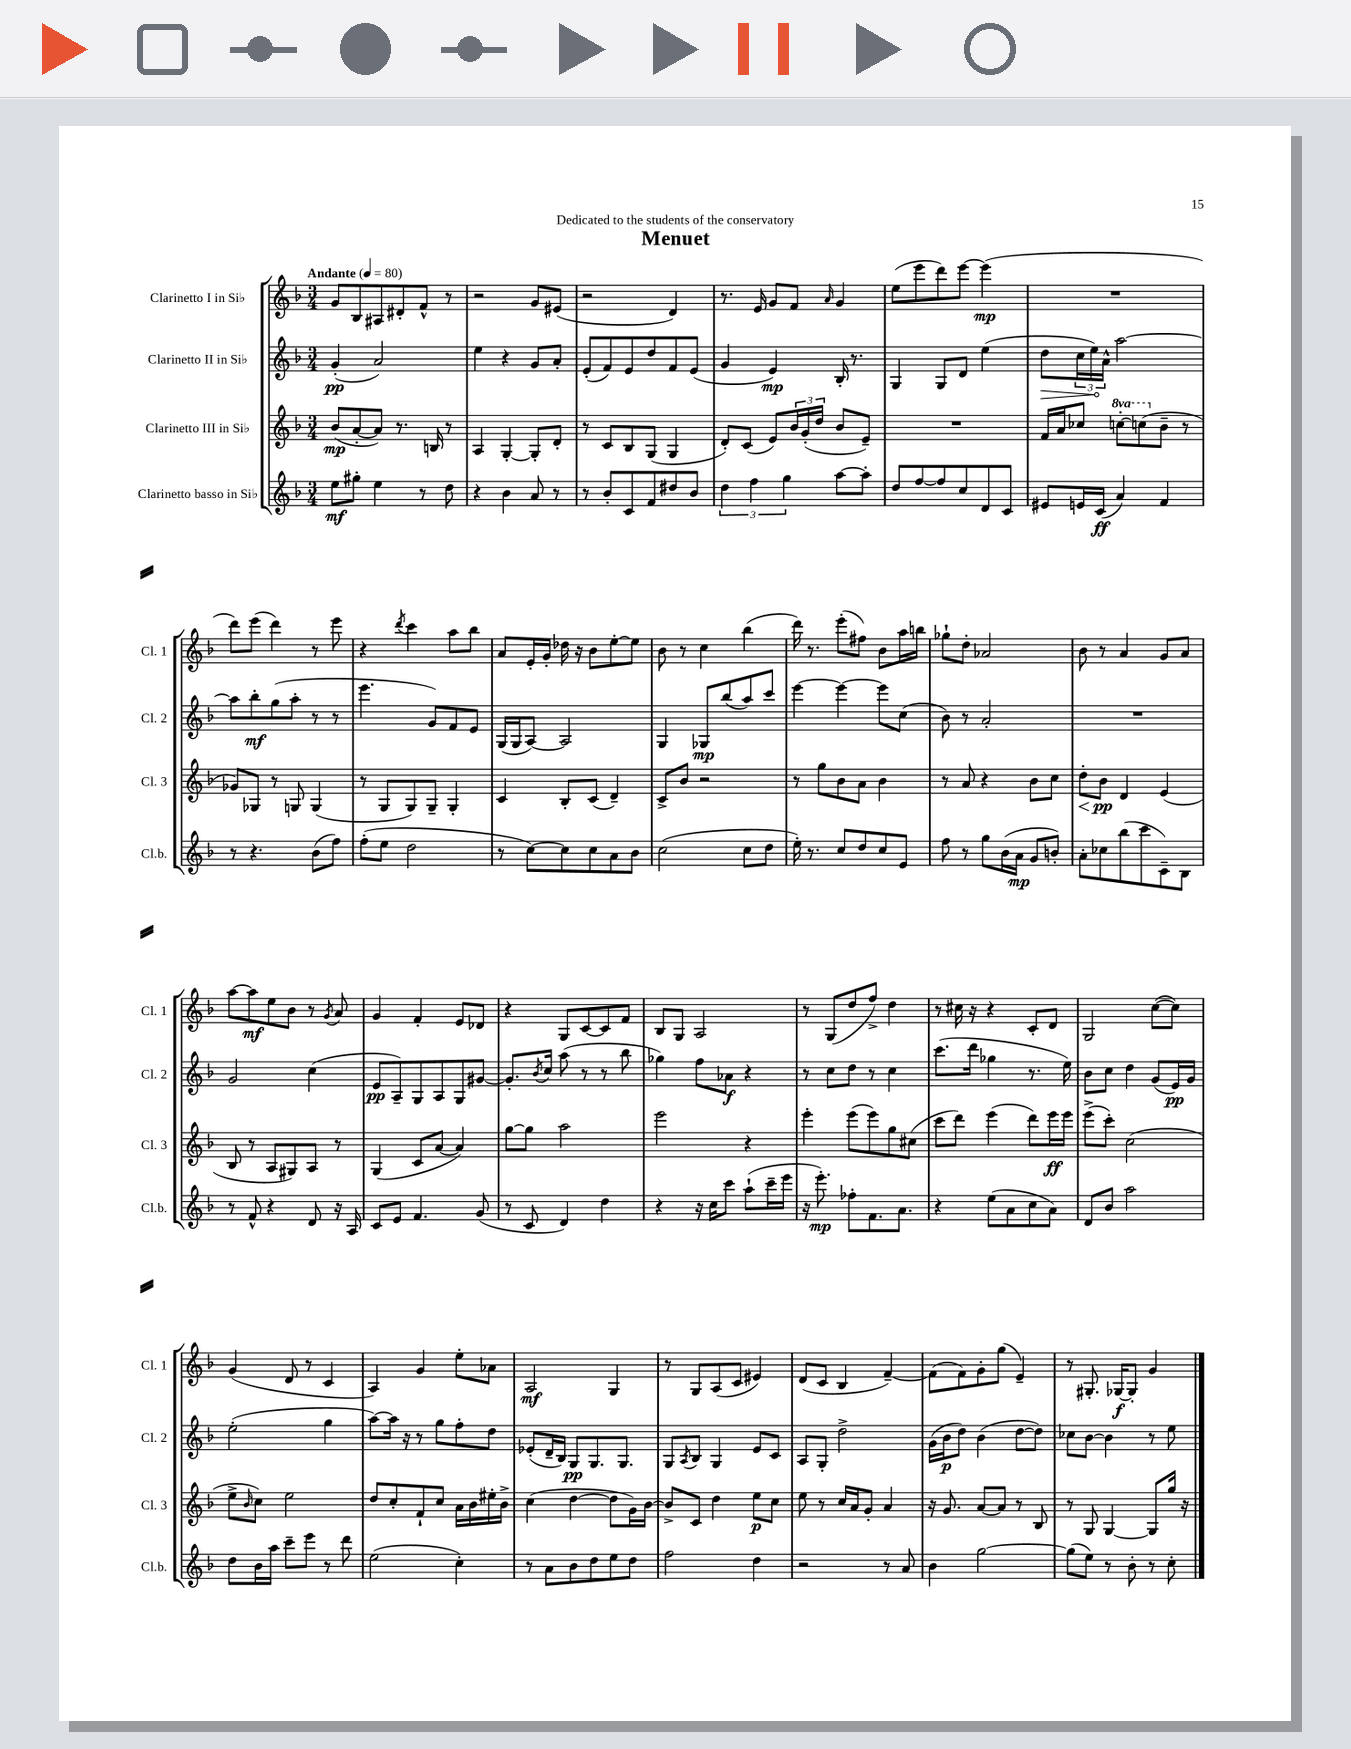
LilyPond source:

\header { title = "Menuet" dedication = "Dedicated to the students of the conservatory" }
<<
\new StaffGroup <<
\new Staff = "s0" \with { instrumentName = "Clarinetto I in Sib" shortInstrumentName = "Cl. 1" } {
    \clef treble \key f \major \numericTimeSignature \time 3/4 \tempo "Andante" 4 = 80
    g'8 bes8 ais8 dis'8-. f'8-^ r8 |
    r2 g'8 eis'8( |
    r2 d'4) |
    r8. e'16 g'8 f'8 \grace { a'16 } g'4 |
    e''8( e'''8 d'''8) e'''8~ e'''4\mp( |
    R2. |
    d'''8) e'''8( d'''4) r8 e'''8 |
    r4 \acciaccatura { d'''8 } c'''4 a''8 bes''8 |
    a'8 e'16-. g'16-. des''16 r16 bes'8 e''8~-. e''8 |
    bes'8 r8 c''4 bes''4( |
    d'''16) r8. e'''8-.( fis''8) bes'8 a''16 b''16 |
    ges''8-! d''8-. aes'2 |
    bes'8 r8 a'4 g'8 a'8 |
    a''8~ a''8\mf e''8 bes'8 r8 \acciaccatura { g'8 } a'8 |
    g'4 f'4-. e'8 des'8 |
    r4 g8 c'8~ c'8 f'8 |
    bes8 g8 a2 |
    r8 g8( d''8 f''8->) d''4 |
    r8 cis''16 r16 r4 c'8-. d'8 |
    g2 c''8~( c''8) |
    g'4( d'8 r8 c'4 |
    a4) g'4 e''8-. aes'8 |
    a2\mf g4 |
    r8 g8 a8( c'8 eis'4) |
    d'8( c'8 bes4 f'4~--) |
    f'8( f'8) g'8-. g''8( e'4--) |
    r8 gis8.-. ges16~\f ges8-. g'4 \bar "|." |
}
\new Staff = "s1" \with { instrumentName = "Clarinetto II in Sib" shortInstrumentName = "Cl. 2" } {
    \clef treble \key f \major \numericTimeSignature \time 3/4
    g'4-.\pp( a'2) |
    e''4 r4 g'8 a'8-. |
    e'8-.( f'8) e'8 d''8 f'8 e'8( |
    g'4 e'4\mp) bes16-. r8. |
    g4 g8 d'8 e''4( |
    \once \override Hairpin.circled-tip = ##t d''8\> \tuplet 3/2 { c''16 e''16\!) a'16-^ } a''2~ |
    a''8 bes''8-.\mf g''8( a''8-. r8 r8 |
    e'''4. g'8) f'8 e'8 |
    g16( g16 a8~) a2 |
    g4 ges8\mp bes''8( a''8) c'''8 |
    e'''4~ e'''4~ e'''8 c''8( |
    bes'8) r8 a'2-. |
    R2. |
    g'2 c''4( |
    e'8\pp a8--) g8 a8 g8 gis'8~ |
    gis'8.-. \acciaccatura { bes'8 } c''16 a''8( r8 r8 bes''8 |
    ges''4) f''8 aes'8\f r4 |
    r8 c''8 d''8 r8 c''4 |
    c'''8.( d'''16 ges''4 r8. e''16) |
    bes'8 c''8 d''4 g'8( e'16\pp) g'16 |
    e''2-.( g''4 |
    a''8~) a''16 r16 r8 g''8 f''8-. d''8 |
    ees'8-.( d'16-- bes16) g8\pp g8. g8. |
    g8 \acciaccatura { a8 } bes8 g4 e'8 c'8 |
    a8 g8-. d''2-> |
    g'16( bes'16\p d''8) bes'4( d''8~ d''8) |
    ces''8 bes'8~ bes'4 r8 e''8 \bar "|." |
}
\new Staff = "s2" \with { instrumentName = "Clarinetto III in Sib" shortInstrumentName = "Cl. 3" } {
    \clef treble \key f \major \numericTimeSignature \time 3/4 \set Staff.ottavationMarkups = #ottavation-simple-ordinals
    bes'8\mp( a'8~-. a'8) r8. b16 r8 |
    a4 g4~-. g8-. d'8-. |
    r8 c'8 bes8 g8( g4 |
    d'8-.) c'8( e'8) \tuplet 3/2 { bes'16 g'16-.( d''16 } bes'8 e'8--) |
    R2. |
    f'16 a'16 ces''8 \ottava #1 c'''!8~-. c'''!8( \ottava #0 bes'8-- r8 |
    ges'8) ges8 r8 g8 g4( |
    r8 g8 g8) g8-- g4-. |
    c'4 bes8-. c'8( d'4--) |
    c'8-> bes'8 r2 |
    r8 g''8 bes'8 a'8 bes'4 |
    r8 a'8 r4 bes'8 c''8 |
    d''8-.\< bes'8\pp\! d'4 e'4( |
    bes8 r8 a8 gis8) a8 r8 |
    g4( c'8 a'8~ a'4) |
    g''8~ g''8 a''2 |
    e'''2 r4 |
    e'''4-. e'''8( e'''8) g''8 cis''8( |
    c'''8 d'''8) e'''4( d'''8) e'''16\ff e'''16 |
    e'''8->( c'''8-.) c''2( |
    e''8-> \grace { bes'16 } c''8) e''2 |
    d''8 c''8-. f'8-! c''8 a'16 bes'16 eis''16-. bes'16-> |
    c''4( d''4~ d''8 g'16) bes'16~ |
    bes'8-> c'8 d''4 e''8\p c''8 |
    e''8 r8 c''16 a'16 g'8-. a'4 |
    r16 g'8. a'8~ a'8 r8 bes8 |
    r8 g8 g4~ g8 g''16 r16 \bar "|." |
}
\new Staff = "s3" \with { instrumentName = "Clarinetto basso in Sib" shortInstrumentName = "Cl.b." } {
    \clef treble \key f \major \numericTimeSignature \time 3/4
    e''8\mf gis''8-. e''4 r8 d''8 |
    r4 bes'4 a'8 r8 |
    r8 bes'8-. c'8 f'8 dis''8 bes'8 |
    \tuplet 3/2 { d''4 f''4 g''4 } a''8~ a''8-. |
    d''8 f''8~ f''8 c''8 d'8 c'8 |
    eis'8 e'16 c'16\ff( a'4) f'4 |
    r8 r4. bes'8( f''8) |
    f''8-.( e''8 d''2 |
    r8 c''8~) c''8 c''8 a'8 bes'8 |
    c''2( c''8 d''8 |
    e''16-.) r8. c''8 d''8 c''8 e'8 |
    f''8 r8 g''8 bes'16( a'16\mp g'8 b'8-.) |
    a'8-. ces''8 bes''8( c'''8 c'8--) bes8 |
    r8 f'8-^ r4 d'8 r16 a16 |
    c'8 e'8 f'4. g'8( |
    r8 c'8 d'4) d''4 |
    r4 r16 c''16 c'''8 a''8-!( c'''16-- e'''16 |
    r16 e'''8.-.\mp) fes''8-. f'8. a'8. |
    r4 e''8( a'8 c''8 a'8) |
    d'8 bes'8 a''2 |
    d''8 bes'16 a''16 c'''8-- e'''8 r8 d'''8 |
    e''2( c''4-.) |
    r8 a'8 bes'8 d''8 e''8 d''8 |
    f''2 d''4 |
    r2 r8 a'8 |
    bes'4 g''2~ |
    g''8( e''8) r8 bes'8-. r8 c''8-. \bar "|." |
}
>>
>>
\layout { \context { \Score \remove "Bar_number_engraver" } }
